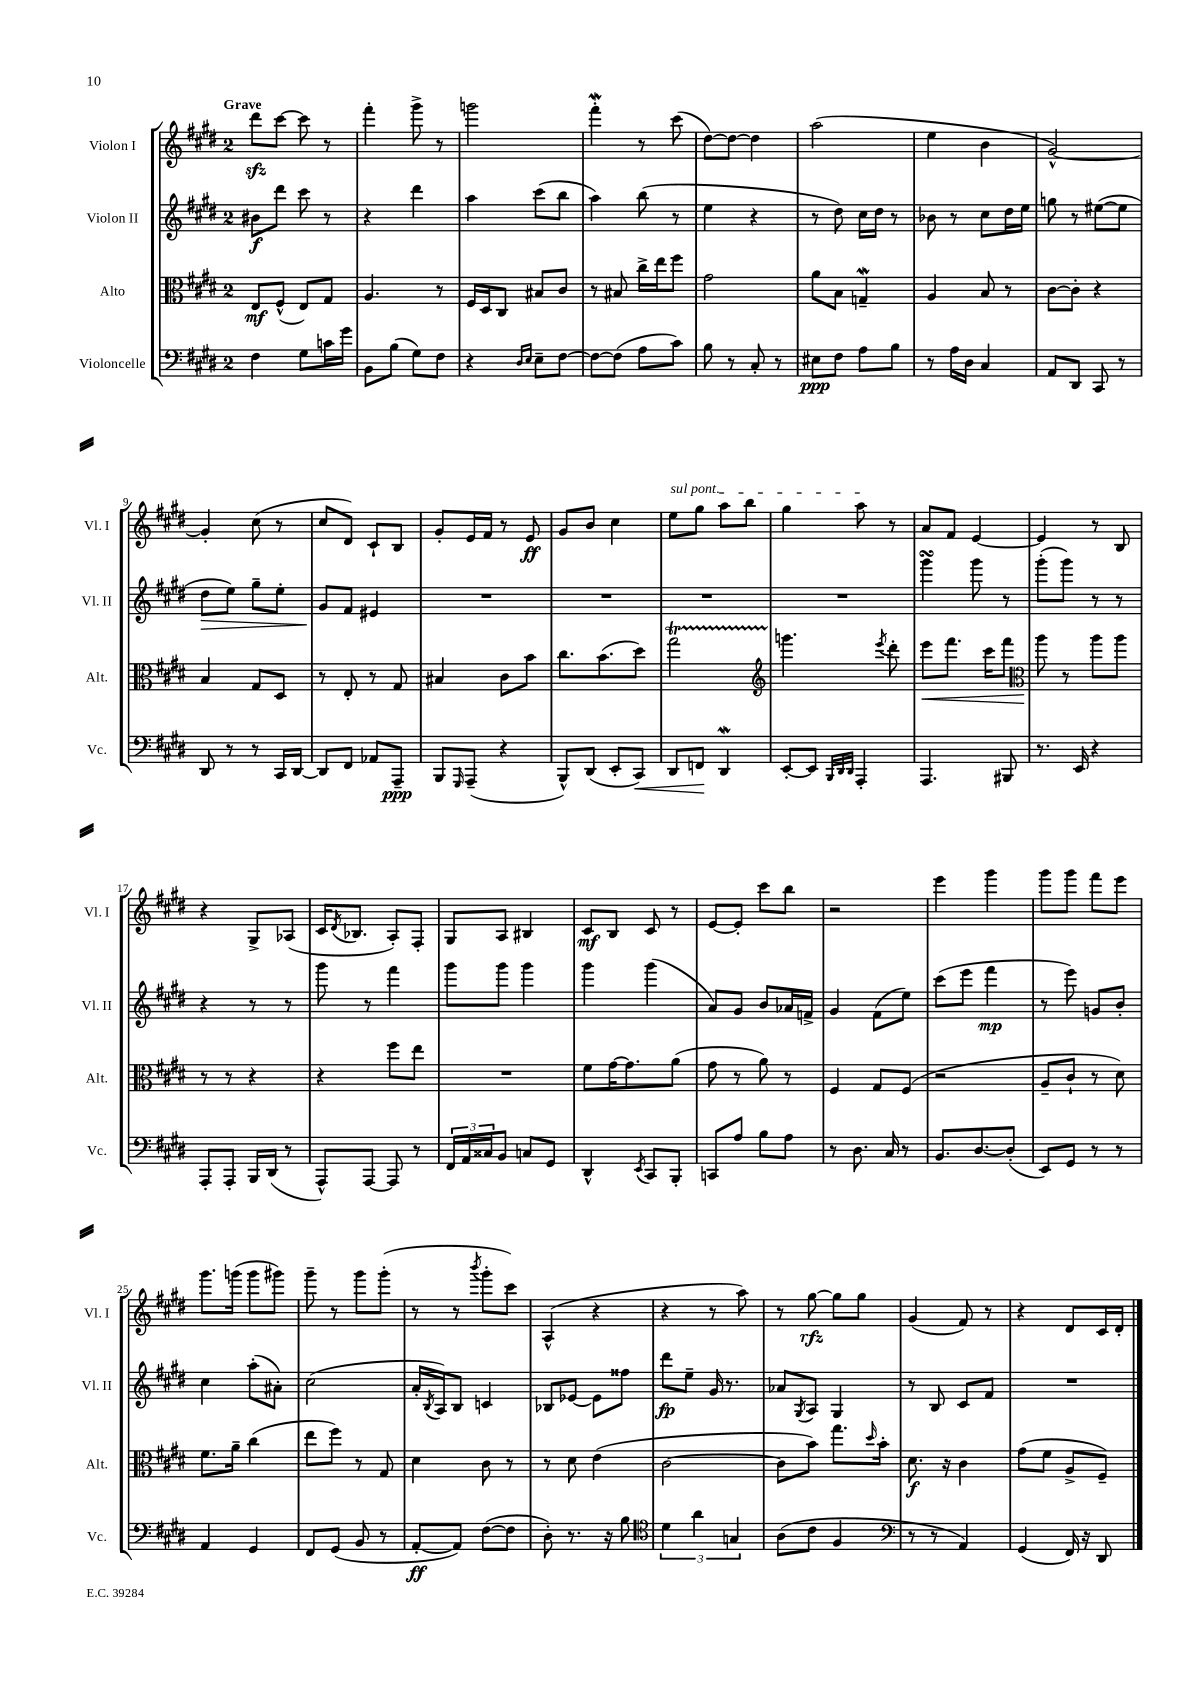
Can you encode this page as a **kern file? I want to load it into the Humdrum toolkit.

**kern	**kern	**kern	**kern
*staff4	*staff3	*staff2	*staff1
*clefF4	*clefC3	*clefG2	*clefG2
*k[f#c#g#d#]	*k[f#c#g#d#]	*k[f#c#g#d#]	*k[f#c#g#d#]
*M2/4	*M2/4	*M2/4	*M2/4
4F#	8E	8b#	8ddd#
.	(8F#^^	8ddd#	[8ccc#
8G#	8E)	8ccc#	8ccc#]
16c	8G#	8r	8r
16g#	.	.	.
=	=	=	=
8BB	4.A	4r	4fff#'
(8B	.	.	.
8G#)	.	4ddd#	8ggg#^
8F#	8r	.	8r
=	=	=	=
4r	16F#	4aa	2ggg
.	16D#	.	.
.	8C#	.	.
16qqD#	.	.	.
16qqE	.	.	.
8E~	8B#	(8ccc#	.
[8F#	8c#	8bb	.
=	=	=	=
8F#_	8r	4aa)	4fff#'
(8F#]	8B#	.	.
8A	16cc#^	(8bb	8r
.	16ee	.	.
8c#)	8ff#	8r	(8ccc#
=	=	=	=
8B	2g#	4ee	[8dd#)
8r	.	.	8dd#_
8C#'	.	4r	4dd#]
8r	.	.	.
=	=	=	=
8E#	8a	8r	(2aa
8F#	8B	8dd#)	.
8A	4G~	16cc#	.
.	.	16dd#	.
8B	.	8r	.
=	=	=	=
8r	4A	8b-	4ee
16A	.	8r	.
16D#	.	.	.
4C#	8B	8cc#	4b
.	8r	16dd#	.
.	.	16ee	.
=	=	=	=
8AA	[8c#	8gg	[2g#^^)
8DD#	8c#']	8r	.
8CC#	4r	([8ee#	.
8r	.	8ee#]	.
=	=	=	=
8DD#	4B	8dd#	4g#']
8r	.	8ee)	.
8r	8G#	8gg#~	(8cc#
16CC#	8D#	8ee'	8r
[16DD#	.	.	.
=	=	=	=
8DD#]	8r	8g#	8cc#
8FF#	8E'	8f#	8d#)
8AA-	8r	4e#	8c#`
8AAA~	8G#	.	8B
=	=	=	=
8BBB	4B#	2r	8g#'
16qqGGG#	.	.	.
(8AAA~	.	.	16e
.	.	.	16f#
4r	8c#	.	8r
.	8b	.	8e
=	=	=	=
8BBB^^)	8.cc#	2r	8g#
(8DD#	.	.	8b
.	(8.b	.	.
8EE'	.	.	4cc#
8CC#)	8dd#)	.	.
=	=	=	=
8DD#	2gg#	2r	8ee
8FF	.	.	8gg#
4DD#	.	.	8aa
.	.	.	8bb
=	=	=	=
*	*clefG2	*	*
[8EE'	4.ggg	2r	4gg#
8EE]	.	.	.
32qqBBB	.	.	.
32qqDD#	.	.	.
32qqDD#	.	.	.
4AAA'	.	.	8aa
.	8qeee	.	.
.	8ddd#'	.	8r
=	=	=	=
4.AAA	8eee	4ggg#	8a
.	8.fff#	.	8f#
.	.	8ggg#	[4e
.	16ccc#	.	.
8BBB#	8fff#	8r	.
=	=	=	=
*	*clefC3	*	*
8.r	8aa	(8ggg#'	4e]
.	8r	8ggg#)	.
16EE	.	.	.
4r	8aa	8r	8r
.	8aa	8r	8B
=	=	=	=
8AAA'	8r	4r	4r
8AAA'	8r	.	.
16BBB	4r	8r	8G#^
(16DD#	.	.	.
8r	.	8r	(8A-
=	=	=	=
8AAA^^)	4r	8ggg#	16c#
.	.	.	8qd#
.	.	.	8.B-
[8AAA	.	8r	.
8AAA]	8ff#	4fff#	8A')
8r	8ee	.	8F#'
=	=	=	=
24FF#	2r	8ggg#	8G#
24AA	.	.	.
24C##	.	.	.
8BB	.	8ggg#	8A
8C	.	4ggg#	4B#
8GG#	.	.	.
=	=	=	=
4DD#^^	8f#	4ggg#	8c#
.	[16g#	.	8B
.	8.g#]	.	.
8qEE	.	.	.
8CC#	.	(4ggg#	8c#
8BBB'	(8a	.	8r
=	=	=	=
8CC	8g#	8a)	[8e
8A	8r	8g#	8e']
8B	8a)	8b	8ccc#
8A	8r	16a-	8bb
.	.	16f^	.
=	=	=	=
8r	4F#	4g#	2r
8.D#	.	.	.
.	8G#	(8f#	.
16C#	.	.	.
8r	(8F#	8ee)	.
=	=	=	=
8.BB	2r	(8ccc#	4eee
.	.	8eee	.
[8.D#	.	.	.
.	.	4fff#	4ggg#
(8D#']	.	.	.
=	=	=	=
8EE)	8A~	8r	8ggg#
8GG#	8c#`	8eee)	8ggg#
8r	8r	8g	8fff#
8r	8d#)	8b'	8eee
=	=	=	=
4AA	8.f#	4cc#	8.ggg#
.	16a~	.	(16ggg
4GG#	(4cc#	(8aa'	8ggg
.	.	8a#')	8ggg#)
=	=	=	=
8FF#	8ee	(2cc#	8ggg#~
(8GG#	8ff#)	.	8r
8BB	8r	.	8ggg#
8r	8G#	.	(8ggg#'
=	=	=	=
[8AA'	4d#	16a'	8r
.	.	8qB	.
.	.	16A)	.
8AA])	.	8B	8r
.	.	.	8qbbb
([8F#	8c#	4c	8ggg#'
8F#]	8r	.	8ccc#)
=	=	=	=
8D#')	8r	8B-	(4A^^
8.r	8d#	[8e-	.
.	(4e	8e-]	4r
16r	.	.	.
8B	.	8ff##	.
=	=	=	=
*clefC4	*	*	*
6d#	[2c#	8ddd#	4r
.	.	8ee~	.
6a	.	.	.
.	.	16g#	8r
.	.	8.r	.
6G	.	.	.
.	.	.	8aa)
=	=	=	=
(8A	8c#]	8a-	8r
.	.	8qG#	.
8c#	8b)	8A	[8gg#
4F#	8.gg#	4G#	8gg#]
.	.	.	8gg#
.	16qqdd#	.	.
.	16b'	.	.
=	=	=	=
*clefF4	*	*	*
8r	8.d#	8r	(4g#
8r	.	8B	.
.	16r	.	.
4AA)	4c#	8c#	8f#)
.	.	8f#	8r
=	=	=	=
(4GG#	(8g#	2r	4r
.	8f#	.	.
16FF#)	8A^	.	8d#
16r	.	.	.
8DD#	8F#~)	.	16c#
.	.	.	16d#'
==	==	==	==
*-	*-	*-	*-
